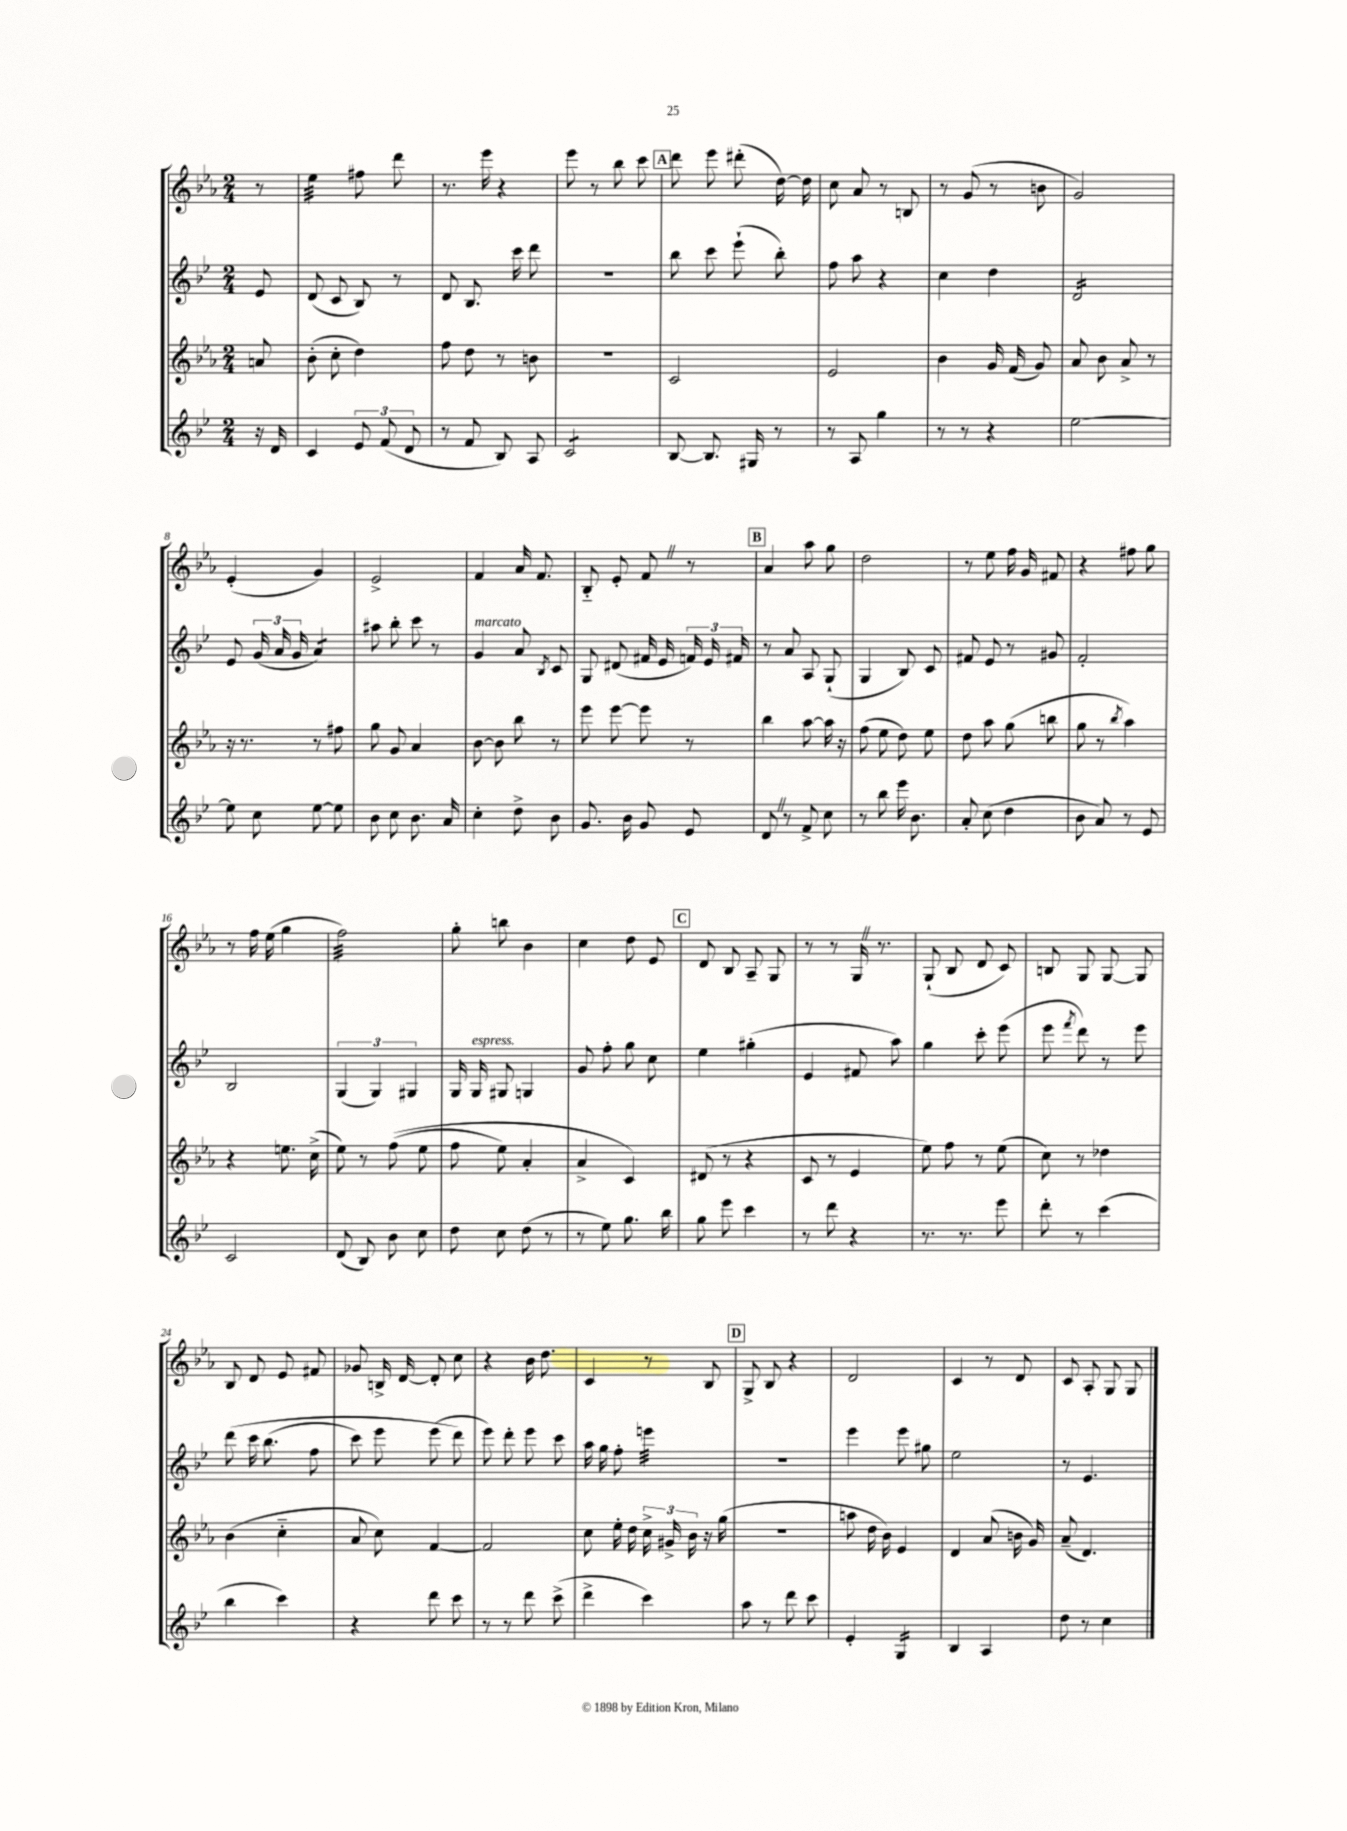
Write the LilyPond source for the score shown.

<<
\new StaffGroup <<
\new Staff = "s0" {
    \clef treble \key ees \major \numericTimeSignature \time 2/4 \partial 8
    \autoBeamOff r8 |
    ees''4:32 fis''8 d'''8 |
    r8. ees'''16 r4 |
    ees'''8 r8 bes''8 c'''8 |
    \mark \markup { \box "A" } d'''8 ees'''8 dis'''8-.( d''16~) d''16 |
    c''8 aes'8 r8 b8 |
    r8 g'8( r8 b'8 |
    g'2) |
    ees'4-.( g'4) |
    ees'2-> |
    f'4 aes'16 f'8. |
    bes8-_ ees'8-. f'8 \once \override BreathingSign.text = \markup { \musicglyph "scripts.caesura.straight" } \breathe r8 |
    \mark \markup { \box "B" } aes'4 aes''8 g''8 |
    d''2 |
    r8 ees''8 f''16 g'16 fis'8 |
    r4 fis''8 g''8 |
    r8 f''16 ees''16( g''4 |
    f''2:32) |
    g''8-. b''8 bes'4 |
    c''4 d''8 ees'8 |
    \mark \markup { \box "C" } d'8 bes8 aes8-- g8 |
    r8 r8 g16 \once \override BreathingSign.text = \markup { \musicglyph "scripts.caesura.straight" } \breathe r8. |
    g8-!( bes8 d'8 c'8) |
    b8 g8 g8~ g8 |
    bes8 d'8 ees'8 fis'8 |
    ges'8 b16-> d'16~ d'8-. c''8 |
    r4 bes'16 d''8. |
    c'4 r8 bes8 |
    \mark \markup { \box "D" } g8-> bes8 r4 |
    d'2 |
    c'4 r8 d'8 |
    c'8 aes8-. g8 g8 \bar "|." |
}
\new Staff = "s1" {
    \clef treble \key bes \major \numericTimeSignature \time 2/4 \partial 8
    \autoBeamOff ees'8 |
    d'8( c'8 bes8) r8 |
    d'8 bes8. c'''16 d'''8 |
    r2 |
    \mark \markup { \box "A" } bes''8 c'''8 ees'''8-!( bes''8-.) |
    f''8 a''8 r4 |
    c''4 d''4 |
    d'2:16 |
    ees'8 \tuplet 3/2 { g'16( a'16 g'16 } a'4:8) |
    ais''8 bes''8-. c'''8 r8 |
    g'4^\markup { \italic "marcato" } a'8 \acciaccatura { bes8 } c'8 |
    g8 dis'8( fis'16 ees'16 \tuplet 3/2 { f'16) ees'16 fis'16 } |
    \mark \markup { \box "B" } r8 a'8 a8 g8-!( |
    g4 bes8) c'8 |
    fis'8 ees'8 r8 gis'8 |
    f'2-. |
    bes2 |
    \tuplet 3/2 { g4( g4) gis4 } |
    g16 g16^\markup { \italic "espress." } gis8 g4 |
    g'8 f''8-. g''8 c''8 |
    \mark \markup { \box "C" } ees''4 gis''4-.( |
    ees'4 fis'8 a''8) |
    g''4 c'''8-. ees'''8( |
    ees'''8 \acciaccatura { f'''8 } d'''8) r8 ees'''8 |
    d'''8\( c'''16 bes''8.( f''8 |
    c'''8) ees'''8 ees'''8( d'''8\) |
    ees'''8) d'''8-. ees'''8 c'''8 |
    a''16 g''16 f''8-. e'''4:32 |
    \mark \markup { \box "D" } r2 |
    ees'''4 ees'''8 gis''8 |
    ees''2 |
    r8 ees'4. \bar "|." |
}
\new Staff = "s2" {
    \clef treble \key ees \major \numericTimeSignature \time 2/4 \partial 8
    \autoBeamOff a'8 |
    bes'8-.( c''8-. d''4) |
    f''8 d''8 r8 b'8 |
    R2 |
    \mark \markup { \box "A" } c'2 |
    ees'2 |
    bes'4 g'16 f'16( g'8) |
    aes'8 bes'8 aes'8-> r8 |
    r16 r8. r8 fis''8 |
    g''8 g'8 aes'4 |
    bes'8~ bes'8 bes''8 r8 |
    ees'''8 ees'''8~ ees'''8 r8 |
    \mark \markup { \box "B" } bes''4 aes''8~ aes''16 r16 |
    f''8( ees''8 d''8) ees''8 |
    d''8 aes''8 g''8( b''8 |
    g''8 r8 \acciaccatura { bes''8 } aes''4) |
    r4 e''8. c''16->( |
    ees''8) r8 f''8(\( ees''8 |
    f''8 ees''8) aes'4-. |
    aes'4-> c'4\) |
    \mark \markup { \box "C" } dis'8( r8 r4 |
    c'8 r8 ees'4 |
    ees''8) f''8 r8 ees''8( |
    c''8) r8 des''4 |
    bes'4( c''4-_ |
    aes'8 c''8) f'4~ |
    f'2 |
    c''8 ees''16-. d''16 \tuplet 3/2 { c''16-> gis'16-> bes'16 } r16 g''16( |
    \mark \markup { \box "D" } R2 |
    a''8 d''16 bes'16) ees'4 |
    d'4 aes'8( b'16 g'16) |
    aes'8--( d'4.) \bar "|." |
}
\new Staff = "s3" {
    \clef treble \key bes \major \numericTimeSignature \time 2/4 \partial 8
    \autoBeamOff r16 d'16 |
    c'4 \tuplet 3/2 { ees'8 f'8( d'8 } |
    r8 f'8 bes8) a8 |
    c'2:8 |
    \mark \markup { \box "A" } bes8~ bes8. gis16 r8 |
    r8 a8 g''4 |
    r8 r8 r4 |
    ees''2~ |
    ees''8 c''8 ees''8~ ees''8 |
    bes'8 c''8 bes'8. a'16 |
    c''4-. d''8-> bes'8 |
    g'8. bes'16 g'8 ees'8 |
    \mark \markup { \box "B" } d'8 \once \override BreathingSign.text = \markup { \musicglyph "scripts.caesura.straight" } \breathe r8 f'8-> c''8 |
    r8 bes''8 ees'''16 bes'8. |
    a'8-. c''8( d''4 |
    bes'8 a'8) r8 ees'8 |
    c'2 |
    d'8( bes8) bes'8 c''8 |
    d''8 c''8 d''8( r8 |
    r8 ees''8) g''8. bes''16 |
    \mark \markup { \box "C" } g''8 ees'''8 c'''4 |
    r8 d'''8 r4 |
    r8. r8. ees'''8 |
    d'''8-. r8 c'''4( |
    bes''4 c'''4) |
    r4 d'''8 c'''8 |
    r8 r8 d'''8 c'''8->( |
    d'''4-> c'''4) |
    \mark \markup { \box "D" } a''8 r8 d'''8 c'''8 |
    ees'4-. g4:16 |
    bes4 a4 |
    d''8 r8 c''4 \bar "|." |
}
>>
>>
